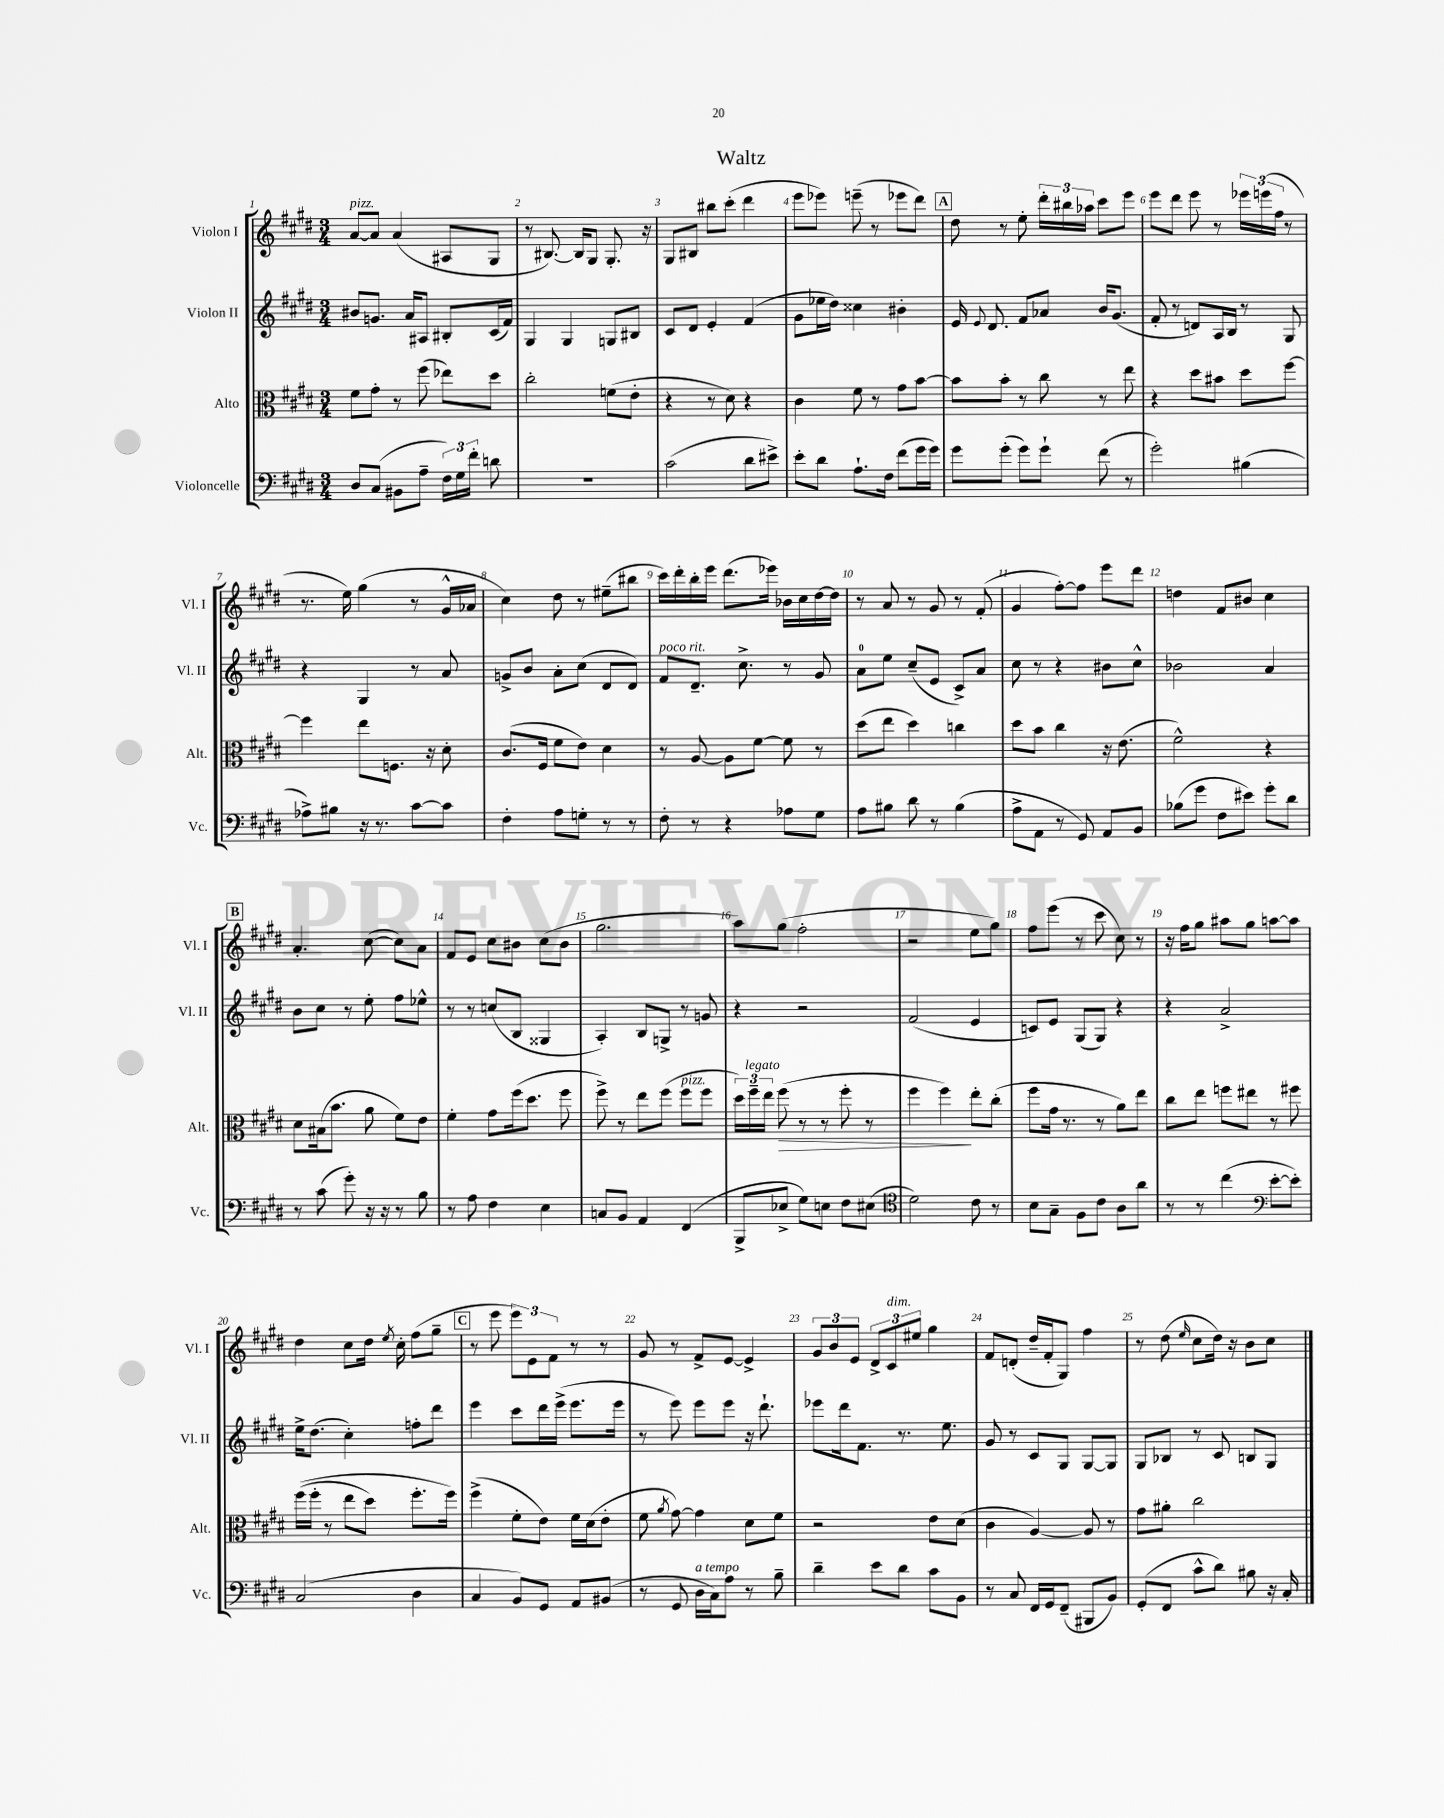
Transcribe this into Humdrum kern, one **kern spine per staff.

**kern	**kern	**kern	**kern
*staff4	*staff3	*staff2	*staff1
*clefF4	*clefC3	*clefG2	*clefG2
*k[f#c#g#d#]	*k[f#c#g#d#]	*k[f#c#g#d#]	*k[f#c#g#d#]
*M3/4	*M3/4	*M3/4	*M3/4
8D#/L	8f#\L	8b#/L	[8a/L
(8C#/J	8g#'\J	8.g/J	8a/]J
8BB#\L	8r	.	(4a/
.	.	16a/LK	.
8A~\J	(8ff#\	8A#/J	.
24F#\LL)	8ee-\L)	8B#'/L	8A#/L
24G#\	.	.	.
24f#'\JJ	.	.	.
8d\	8dd#\J	(16c#/L	8G#/J
.	.	16f#/JJ)	.
=	=	=	=
2.r	2cc#'\	4G#/	8r
.	.	.	[8.B#/)
.	.	4G#/	.
.	.	.	16B#/]LK
.	.	.	8G#/J
.	(8f\L	8G/L	8.G#'/
.	8e'\J	8B#/J	.
.	.	.	16r
=	=	=	=
(2c#\	4r	8c#/L	8G#/L
.	.	8d#/J	8B#/J
.	8r	4e'/	8bb#\L
.	8d#\)	.	(8ccc#'\J
8d#\L	4r	(4f#/	4ddd#\
8e#^\J)	.	.	.
=	=	=	=
8e'\L	4c#\	8g#\L	8eee\L
8d#\J	.	16ee-\L	8eee-\J)
.	.	16dd#\JJ)	.
8.A`\L	8f#\	4cc##\	(8eee~\
.	8r	.	8r
16F#\Jk	.	.	.
(8f#\L	8g#\L	4b#'\	8eee-\L
16g#\L	[8b\J	.	8ddd#\J)
16g#\JJ)	.	.	.
=	=	=	=
8g#\L	8b\]L	16e/	8dd#\
.	.	8qqe/	.
.	.	8.d#/	.
(8g#'\J	8b'\J	.	8r
8g#\L)	8r	8f#/L	8ee'\
8g#`\J	8cc#\	8a-/J	24ddd#'\LL
.	.	.	24bb#\
.	.	.	24aa-\JJ
(8f#\	8r	16b/LK	8ccc#\L
.	.	(8.g#/J	.
8r	8ee\	.	8eee\J
=	=	=	=
2g#'\)	4r	8f#'/	8eee\L
.	.	8r	8ddd#\J
.	8dd#\L	8d/L)	8eee\
.	8b#\J	16A/L	8r
.	.	16B/JJ	.
(4B#\	8dd#\L	8r	24eee-\LL
.	.	.	(24eee\
.	.	.	24ff#\JJ
.	[8ff#\J	8G#/	8r
=	=	=	=
8A-^\L)	4ff#\]	4r	8.r
8B#\J	.	.	.
.	.	.	16ee\)
16r	8ee\L	4G#/	(4gg#\
8.r	.	.	.
.	8.F\J	.	.
[8c#\L	.	8r	8r
.	16r	.	.
8c#\]J	8d#'\	8a/	16g#^^/LL
.	.	.	16a-/JJ
=	=	=	=
4F#'\	(8.c#/L	8g^/L	4cc#\)
.	.	8b/J	.
.	16F#/Jk	.	.
8A\L	8f#\L	8a'\L	8dd#\
8G'\J	8e\J)	(8cc#\J	8r
8r	4d#\	8d#/L	(8ee#~\L
8r	.	8d#/J)	8bb#\J
=	=	=	=
8F#'\	8r	8f#/L	16ccc#\LL)
.	.	.	16ddd#'\
8r	[8A/	8.d#~/J	16bb'\
.	.	.	16eee\JJ
4r	8A\]L	.	(8.ddd#\L
.	.	8.cc#^\	.
.	[8f#\J	.	.
.	.	.	16eee-\Jk)
8A-\L	8f#\]	8r	16b-\LL
.	.	.	16cc#\
8G#\J	8r	8g#/	[16dd#\
.	.	.	16dd#\]JJ
=	=	=	=
8A\L	(8dd#\L	8a\L	8r
8B#\J	8ee\J	8ee\J	8a/
8d#\	4dd#\)	(8cc#~/L	8r
8r	.	8e/J	8g#/
(4B#\	4cc\	8c#^/L)	8r
.	.	8a/J	(8f#'/
=	=	=	=
8A^\L	8dd#\L	8cc#\	4g#/
8AA\J	8b\J	8r	.
8r	4cc#\	4r	[8ff#'\L)
8GG#/)	.	.	8ff#\]J
8AA/L	16r	8b#\L	8eee\L
.	(8.e\	.	.
8BB/J	.	8cc#^^\J	8ddd#\J
=	=	=	=
(8B-\L	2f#^^\)	2b-\	4dd\
8g#\J	.	.	.
8F#\L	.	.	8f#/L
8e#\J)	.	.	8b#/J
8g#'\L	4r	4a/	4cc#\
8d#\J	.	.	.
=	=	=	=
8r	8d#\L	8b\L	4.a'/
(8c#\	(16B#\k	8cc#\J	.
.	8.b\J	.	.
8g#'\)	.	8r	.
16r	8a\	8ee'\	([8cc#\
16r	.	.	.
8r	8f#\L)	8ff#\L	8cc#\]L)
8B\	8e\J	8ee-^^\J	8a\J
=	=	=	=
8r	4f#'\	8r	8f#/L
8A\	.	8r	8e/J
4F#\	8g#\L	(8cc/L	8cc#\L
.	(16ff#\k	8B/J	8b#\J
.	8.dd#\J	.	.
4E\	.	4G##/	(8cc#\L
.	8ff#\	.	8b#\J
=	=	=	=
8C/L	8ff#^\)	4A'/)	2.gg#\
8BB/J	8r	.	.
4AA/	8ee\L	8B/L	.
.	(8ff#\J	8G^/J	.
(4FF#/	8ff#\L	8r	.
.	8ff#\J	8g/	.
=	=	=	=
8BBB^/L	24dd#\LL)	4r	8aa\L)
.	24ff#~\	.	.
.	24ee\JJ	.	.
8E-^/J	(8ff#\	.	(8gg#\J
8G#\L)	8r	2r	2ff#'\
8E\J	8r	.	.
8F#\L	8ff#'\	.	.
(8E#\J	8r	.	.
=	=	=	=
*clefC4	*	*	*
2d#\)	4ff#\	(2f#/	2r
.	4ff#\)	.	.
8c#\	8ee'\L	4e/	8ee\L
8r	(8cc#'\J	.	8gg#\J)
=	=	=	=
8B\L	8ff#\L	8c/L)	8ff#\L
8G#~\J	16g#\Jk	8e/J	(8eee\J
.	8.r	.	.
8F#\L	.	(8G#/L	8r
8c#\J	8r	8G#/J)	8ccc#\
8A\L	8a\L)	4r	8cc#\)
8a\J	8ee\J	.	8r
=	=	=	=
8r	8cc#\L	4r	16r
.	.	.	16ff#\LK
8r	8ee\J	.	8gg#\J
(4cc#\	8ff\L	2a^/	8aa#\L
.	8ee#\J	.	8gg#\J
*clefF4	*	*	*
[8e'\L	8r	.	[8aa\L
8e'\]J)	8ff#\	.	8aa\]J
=	=	=	=
(2C#/	&((16ff#\LL	16ee^\LK	4dd#\
.	16ff#'\JJ	(8.dd#\J	.
.	8r	.	.
.	8ee\L	4cc#'\)	8cc#\L
.	8dd#\J)	.	16dd#\Jk
.	.	.	8qee/
.	.	.	16cc#'\
4D#\	8.ff#'\L	8ff'\L	(8ff#\L
.	.	8ddd#\J	8gg#~\J
.	16ff#\Jk&)	.	.
=	=	=	=
4C#/	(4ff#^\	4eee\	8r
.	.	.	8eee\
8BB/L)	8f#'\L	8ccc#\L	12eee\L)
.	.	.	12e\
8GG#/J	8e\J)	16ddd#\L	.
.	.	.	12f#\J
.	.	(16eee^\JJ	.
8AA/L	16f#\LL	8.eee\L	8r
.	(16d#\J	.	.
(8BB#/J	8e'\J	.	8r
.	.	16eee\Jk	.
=	=	=	=
8r	8f#\	8r	8g#/
.	8qa/	.	.
8GG#/	[8g#\)	8eee\)	8r
16D#\LL	4g#\]	8eee\L	8f#^/L
16C#\J)	.	.	.
8A\J	.	8eee\J	[8e/J
8r	8d#\L	16r	4e^/]
.	.	8.ddd#`\	.
8B~\	8f#\J	.	.
=	=	=	=
4d#~\	2r	8eee-\L	12g#/L
.	.	.	12b/
.	.	16ddd#\k	.
.	.	.	12e/J
.	.	8.f#\J	.
8e\L	.	.	12d#^/L
.	.	.	12c#/
8d#\J	.	8.r	.
.	.	.	12ee#/J
8c#\L	8e\L	.	4gg#\
.	.	8.ee\	.
8BB\J	(8d#\J	.	.
=	=	=	=
8r	4c#\	8g#/	8f#/L
8C#/	.	8r	(8d'/J
16FF#/LL	[4A/)	8c#/L	16dd#~/LL
16GG#/J	.	.	16f#'/J
(8FF#~/J	.	8G#/J	8G#/J)
8BBB#/L	8A/]	[8G#/L	4ff#\
8BB/J)	8r	8G#/]J	.
=	=	=	=
(8GG#'/L	8g#\L	8G#/L	8r
8FF#/J	8a#'\J	8B-/J	(8dd#\
.	.	.	16qqee/
8c#^^\L	2cc#\	8r	8cc#\L
8d#\J)	.	8c#/	16dd#\Jk)
.	.	.	16r
8B#\	.	8B/L	8b\L
16r	.	8G#/J	8cc#\J
16C#'/	.	.	.
==	==	==	==
*-	*-	*-	*-
